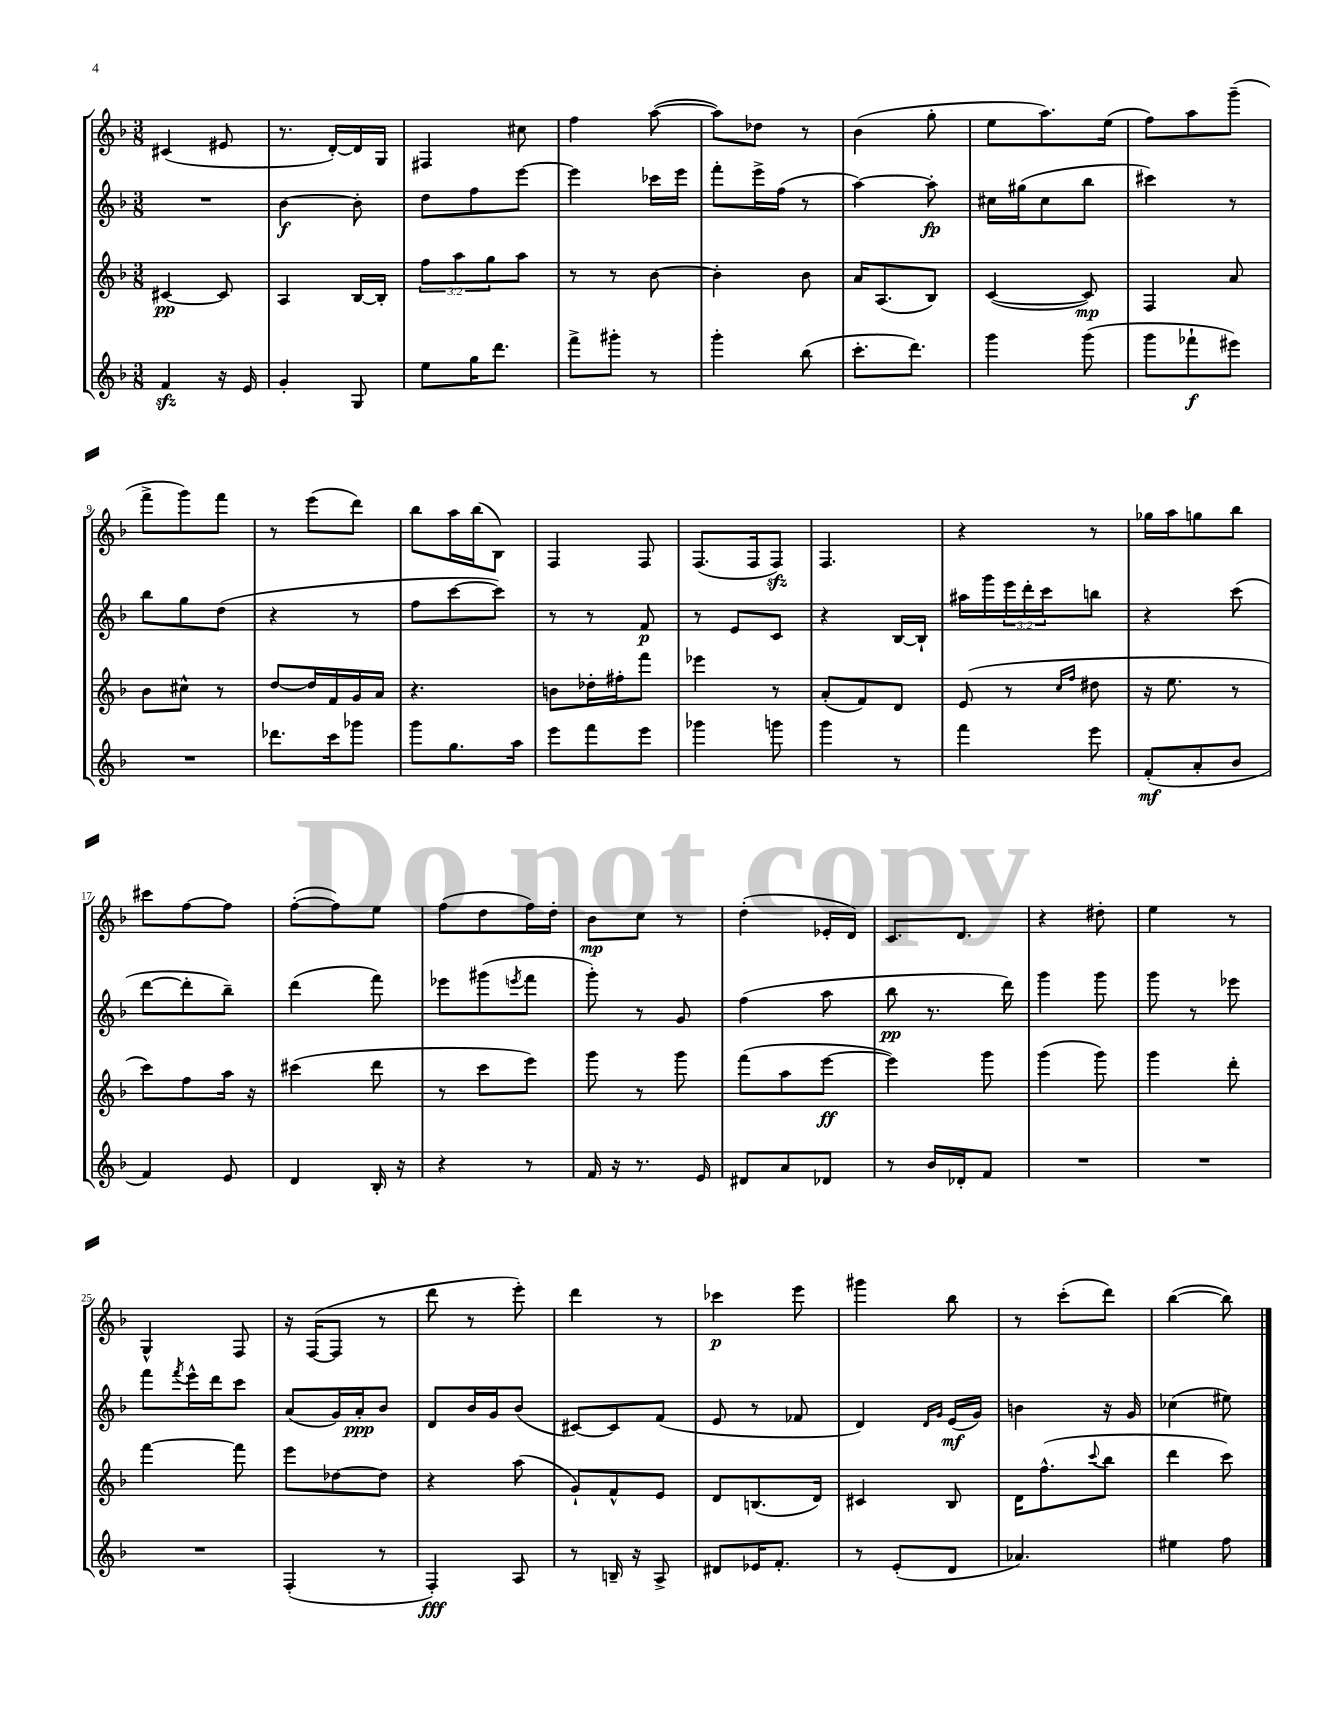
<<
\new StaffGroup <<
\new Staff = "s0" {
    \clef treble \key f \major \numericTimeSignature \time 3/8
    cis'4( eis'8 |
    r8. d'16~-.) d'16 g16 |
    fis4 cis''8 |
    f''4 a''8~( |
    a''8) des''8 r8 |
    bes'4( g''8-. |
    e''8 a''8.) e''16( |
    f''8) a''8 g'''8--( |
    f'''8-> g'''8) f'''8 |
    r8 e'''8( d'''8) |
    bes''8 a''16 bes''16( bes8) |
    f4 f8 |
    f8.( f16 f8\sfz) |
    f4. |
    r4 r8 |
    ges''16 a''16 g''8 bes''8 |
    cis'''8 f''8~ f''8 |
    f''8~-.( f''8) e''8 |
    f''8( d''8 f''16) d''16-. |
    bes'8\mp c''8 r8 |
    d''4-.( ees'16-. d'16) |
    c'8. d'8. |
    r4 dis''8-. |
    e''4 r8 |
    g4-^ f8 |
    r16 f16~( f8 r8 |
    d'''8 r8 e'''8-.) |
    d'''4 r8 |
    ces'''4\p e'''8 |
    gis'''4 bes''8 |
    r8 c'''8-.( d'''8) |
    bes''4~( bes''8) \bar "|." |
}
\new Staff = "s1" {
    \clef treble \key f \major \numericTimeSignature \time 3/8 \override Staff.TupletNumber.text = #tuplet-number::calc-fraction-text
    R4. |
    bes'4~\f bes'8-. |
    d''8 f''8 e'''8~ |
    e'''4 ces'''16 e'''16 |
    f'''8-. e'''16-> f''16( r8 |
    a''4~) a''8-.\fp |
    cis''16 gis''16( cis''8 bes''8 |
    cis'''4) r8 |
    bes''8 g''8 d''8( |
    r4 r8 |
    f''8 c'''8~ c'''8) |
    r8 r8 f'8\p |
    r8 e'8 c'8 |
    r4 bes16~ bes16-! |
    ais''16 g'''16 \tuplet 3/2 { e'''16 d'''16-. c'''16 } b''8 |
    r4 c'''8( |
    d'''8~ d'''8-. bes''8--) |
    d'''4( f'''8) |
    ees'''8 gis'''8( \acciaccatura { e'''8 } f'''8 |
    g'''8-.) r8 g'8 |
    f''4( a''8 |
    bes''8\pp r8. d'''16) |
    g'''4 g'''8 |
    g'''8 r8 ees'''8 |
    f'''8 \acciaccatura { f'''8 } e'''16-^ d'''16 c'''8 |
    a'8( g'16) a'16-.\ppp bes'8 |
    d'8 bes'16 g'16 bes'8( |
    cis'8~) cis'8 f'8( |
    e'8 r8 fes'8 |
    d'4) \grace { d'16 g'16 } e'16\mf( g'16) |
    b'4 r16 g'16 |
    ces''4( eis''8) \bar "|." |
}
\new Staff = "s2" {
    \clef treble \key f \major \numericTimeSignature \time 3/8 \override Staff.TupletNumber.text = #tuplet-number::calc-fraction-text
    cis'4~\pp cis'8 |
    a4 bes16~ bes16-. |
    \tuplet 3/2 { f''8 a''8 g''8 } a''8 |
    r8 r8 bes'8~ |
    bes'4-. bes'8 |
    a'16 a8.( bes8) |
    c'4~( c'8\mp) |
    f4 a'8 |
    bes'8 cis''8-^ r8 |
    d''8~ d''16 f'16 g'16 a'16 |
    r4. |
    b'8 des''16-. fis''16-. f'''8 |
    ees'''4 r8 |
    a'8-.( f'8) d'8 |
    e'8( r8 \grace { c''16 f''16 } dis''8 |
    r16 e''8. r8 |
    c'''8) f''8 a''16 r16 |
    cis'''4( d'''8 |
    r8 c'''8 e'''8) |
    g'''8 r8 g'''8 |
    f'''8( a''8 e'''8~\ff |
    e'''4) g'''8 |
    g'''4( g'''8) |
    g'''4 d'''8-. |
    f'''4~ f'''8 |
    e'''8 des''8~ des''8 |
    r4 a''8( |
    g'8-!) f'8-^ e'8 |
    d'8 b8.( d'16) |
    cis'4 bes8 |
    d'16 f''8.-^( \appoggiatura { c'''8 } bes''8 |
    d'''4 c'''8) \bar "|." |
}
\new Staff = "s3" {
    \clef treble \key f \major \numericTimeSignature \time 3/8
    f'4\sfz r16 e'16 |
    g'4-. g8 |
    e''8 g''16 d'''8. |
    f'''8-> gis'''8-. r8 |
    g'''4-. bes''8( |
    c'''8.-. d'''8.) |
    g'''4 g'''8( |
    g'''8 fes'''8-!\f eis'''8) |
    R4. |
    des'''8. c'''16 ges'''8 |
    g'''8 g''8. a''16 |
    e'''8 f'''8 e'''8 |
    ges'''4 g'''8 |
    g'''4 r8 |
    f'''4 e'''8 |
    f'8-.\mf( a'8-. bes'8 |
    f'4) e'8 |
    d'4 bes16-. r16 |
    r4 r8 |
    f'16 r16 r8. e'16 |
    dis'8 a'8 des'8 |
    r8 bes'16 des'16-. f'8 |
    R4. |
    R4. |
    R4. |
    f4-.( r8 |
    f4-.\fff) a8 |
    r8 b16-- r16 a8-> |
    dis'8 ees'16 f'8.-. |
    r8 e'8-.( d'8 |
    aes'4.) |
    eis''4 f''8 \bar "|." |
}
>>
>>
